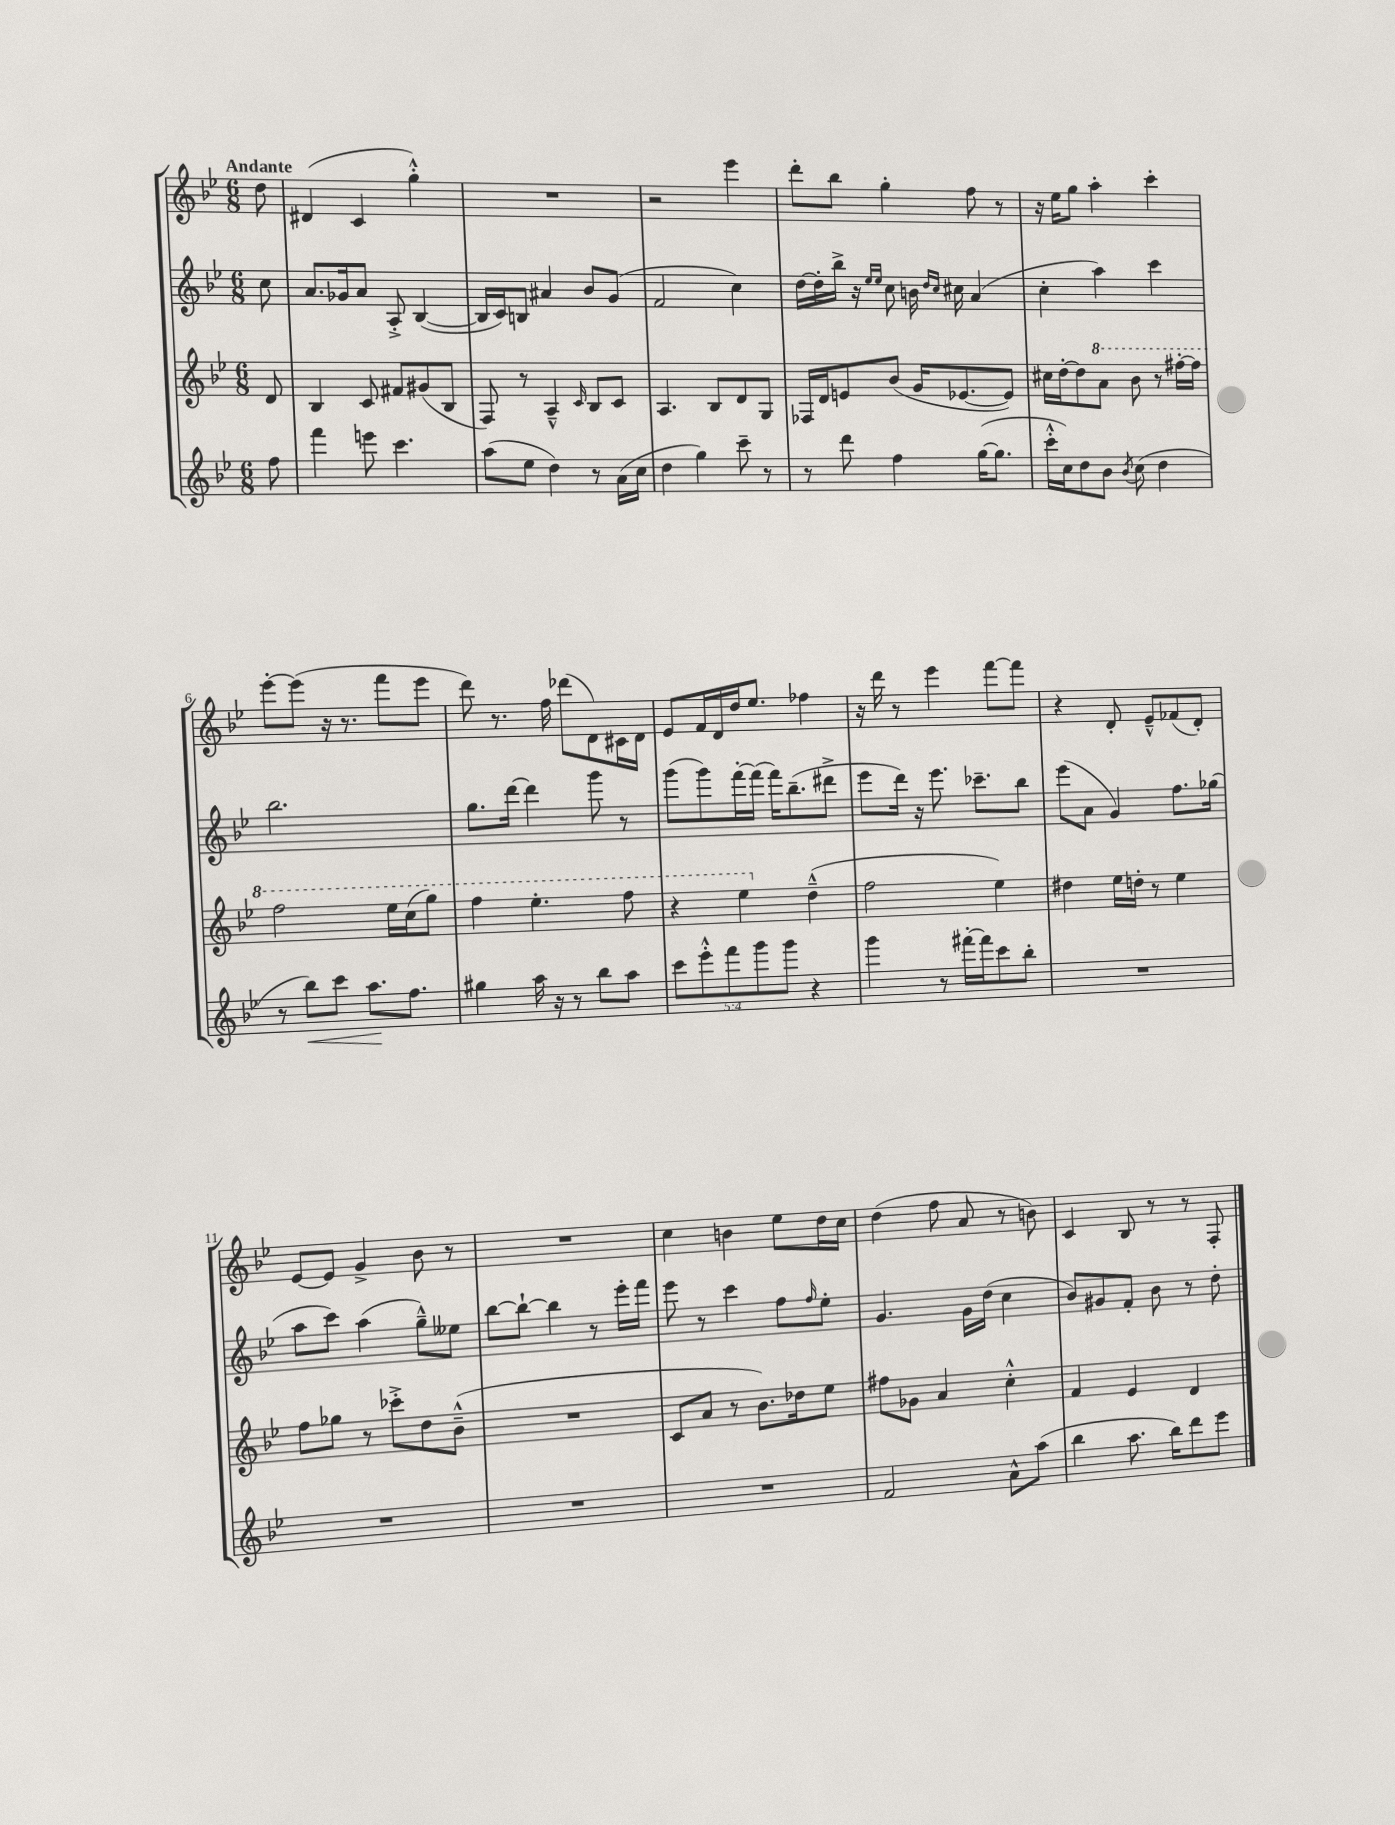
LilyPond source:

<<
\new StaffGroup <<
\new Staff = "s0" {
    \clef treble \key bes \major \numericTimeSignature \time 6/8 \partial 8 \tempo "Andante"
    d''8 |
    dis'4( c'4 g''4-.-^) |
    R2. |
    r2 ees'''4 |
    d'''8-. bes''8 g''4-. f''8 r8 |
    r16 ees''16 g''8 a''4-. c'''4-. |
    ees'''8~-. ees'''8( r16 r8. f'''8 ees'''8 |
    d'''8) r8. f''16 des'''8( d'8) cis'16 d'16 |
    ees'8 f'16 d'16 d''16 ees''8. fes''4 |
    r16 d'''16 r8 ees'''4 f'''8~ f'''8 |
    r4 d'8-. ees'8---^ fes'8( d'8-.) |
    ees'8~ ees'8 g'4-> bes'8 r8 |
    R2. |
    c''4 b'4 ees''8 d''16 c''16 |
    d''4( f''8 a'8 r8 b'8) |
    c'4 bes8 r8 r8 f8-. \bar "|." |
}
\new Staff = "s1" {
    \clef treble \key bes \major \numericTimeSignature \time 6/8 \partial 8
    c''8 |
    a'8. ges'16 a'8 a8-.-> bes4~( |
    bes16 c'16) b8 ais'4 bes'8 g'8( |
    f'2 c''4) |
    d''16~ d''16-. bes''16-> r16 \grace { ees''16 ees''16 } c''8 b'16 \grace { d''16 c''16 } cis''16 a'4( |
    c''4-. a''4) c'''4 |
    bes''2. |
    g''8. d'''16~ d'''4 g'''8 r8 |
    g'''8( g'''8) f'''16~-. f'''16( f'''16) bes''8.--( dis'''8-> |
    ees'''8 d'''16) r16 ees'''8. ces'''8.-- bes''8 |
    ees'''8( a'8 g'4) f''8. ges''16( |
    a''8 c'''8) a''4( g''8---^) eeses''8 |
    bes''8~ bes''8~-! bes''4 r8 ees'''16-. f'''16 |
    ees'''8 r8 c'''4 f''8 \grace { f''16 } ees''8-. |
    g'4. g'16 d''16( c''4 |
    bes'8) gis'8 f'8-. bes'8 r8 d''8-. \bar "|." |
}
\new Staff = "s2" {
    \clef treble \key bes \major \numericTimeSignature \time 6/8 \partial 8
    d'8 |
    bes4 c'8 fis'8 gis'8( bes8 |
    f8) r8 a4---^ \grace { c'16 } bes8 c'8 |
    a4. bes8 d'8 g8 |
    fes16 d'16 e'8 bes'8( g'16 ees'8.~ ees'8) |
    cis''16 d''16~-. d''8 \ottava #1 a''8 bes''8 r8 fis'''16~-. fis'''16 |
    f'''2 ees'''16 c'''16( g'''8) |
    f'''4 ees'''4.-. f'''8 |
    r4 ees'''4 \ottava #0 d''4---^( |
    f''2 ees''4) |
    dis''4 ees''16 d''16-. r8 ees''4 |
    f''8 ges''8 r8 ces'''8-.-> d''8 bes'8---^( |
    R2. |
    c'8 a'8 r8 bes'8.) des''16 ees''8 |
    fis''8 ges'8 a'4 c''4-.-^ |
    f'4 ees'4 d'4 \bar "|." |
}
\new Staff = "s3" {
    \clef treble \key bes \major \numericTimeSignature \time 6/8 \override Staff.TupletNumber.text = #tuplet-number::calc-fraction-text \partial 8
    f''8 |
    f'''4 e'''8 c'''4. |
    a''8( ees''8 d''4) r8 a'16( c''16 |
    d''4 g''4) c'''8-- r8 |
    r8 d'''8 f''4 g''16~( g''8. |
    c'''16-.-^ c''16) d''8 bes'8 \acciaccatura { bes'8 } c''8( d''4 |
    r8 bes''8\<) c'''8 a''8.\! f''8. |
    gis''4 a''16 r16 r8 bes''8 a''8 |
    \tuplet 5/4 { c'''8 ees'''8-.-^ f'''8 g'''8 g'''8 } r4 |
    g'''4 r8 fis'''16~-. fis'''16 c'''8 bes''8-. |
    R2. |
    R2. |
    R2. |
    R2. |
    f'2 a'8-^ a''8( |
    bes''4 a''8. bes''16) d'''8 ees'''8 \bar "|." |
}
>>
>>
